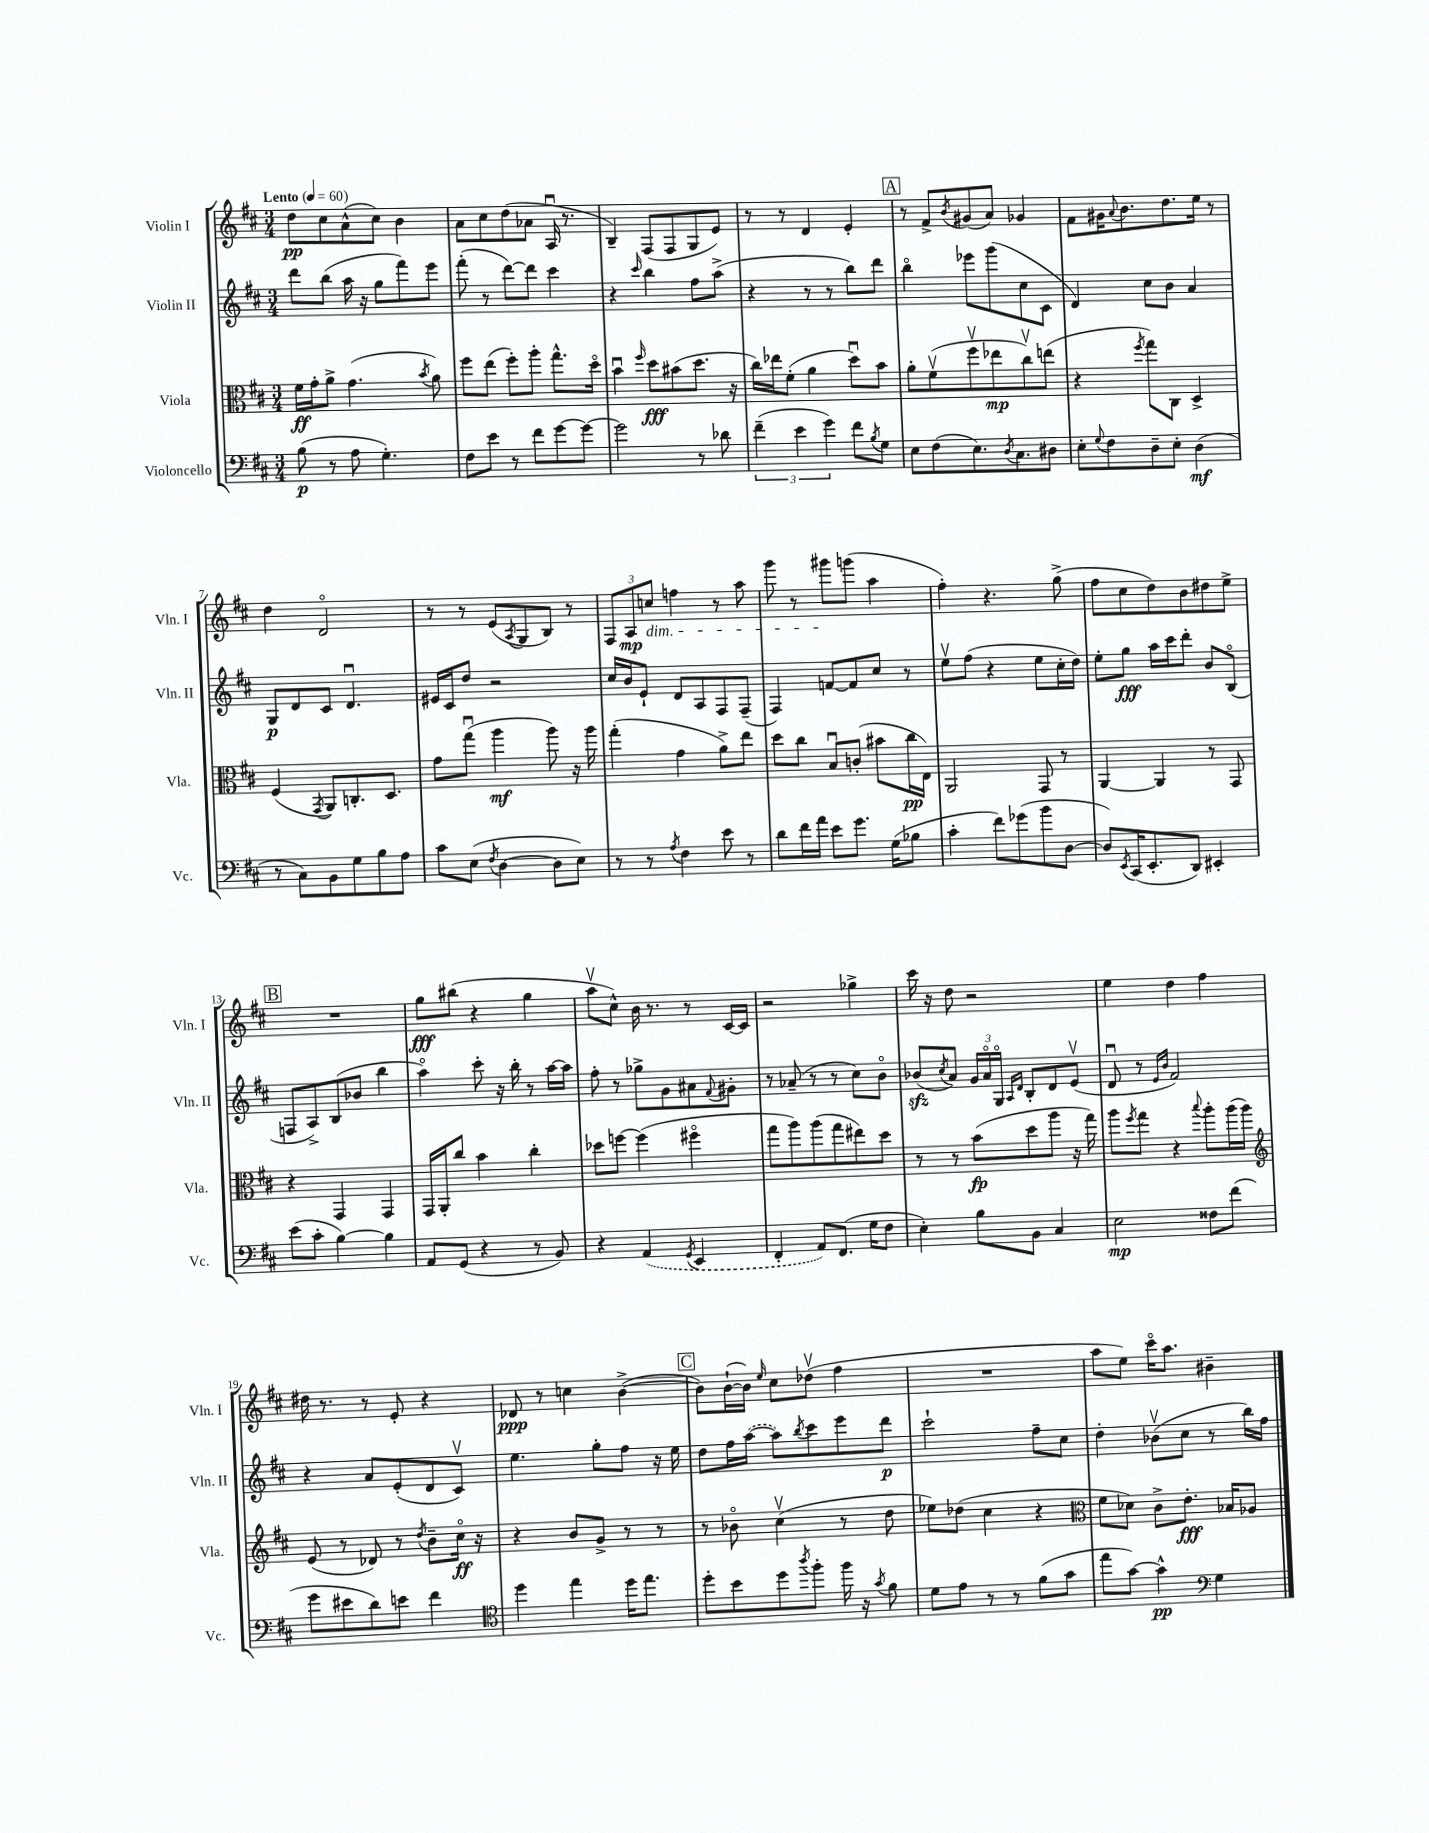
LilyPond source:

<<
\new StaffGroup <<
\new Staff = "s0" \with { instrumentName = "Violin I" shortInstrumentName = "Vln. I" } {
    \clef treble \key d \major \numericTimeSignature \time 3/4 \tempo "Lento" 4 = 60
    d''8\pp cis''8 a'8-^( cis''8) b'4 |
    a'8 cis''8 d''8( aes'8 a16\downbow r8. |
    b4--) fis8( fis8 g8 e'8) |
    r8 r8 d'4 e'4-. |
    \mark \markup { \box "A" } r8 fis'8-> \acciaccatura { b'8 } gis'8( a'8) ges'4 |
    fis'8 gis'16 \appoggiatura { a'8 } b'8. d''8. e''16 r8 |
    d''4 d'2\flageolet |
    r8 r8 e'8( \acciaccatura { a8 } g8 b8) r8 |
    \tuplet 3/2 { fis8 a8\mp c''8\dim } f''4 r8 a''8 |
    g'''8 r8 gis'''8\! g'''8( a''4 |
    fis''4-.) r4. g''8->( |
    fis''8 cis''8 d''8) b'8 dis''8 e''8-> |
    \mark \markup { \box "B" } R2. |
    g''8\fff bis''8( r4 g''4 |
    a''8\upbow cis''8-^) b'16 r8. r8 cis'16~ cis'16 |
    r2 ges''4-> |
    cis'''16 r16 d''8 r2 |
    e''4 d''4 fis''4 |
    dis''16 r8. r8 e'8-. r4 |
    des'8\ppp r8 c''4 b'4~->( |
    \mark \markup { \box "C" } b'8) b'16~-!( b'16) \grace { e''16 } cis''8 des''8\upbow( fis''4 |
    R2. |
    a''8 e''8) cis'''16\flageolet a''8. bis'4-- \bar "|." |
}
\new Staff = "s1" \with { instrumentName = "Violin II" shortInstrumentName = "Vln. II" } {
    \clef treble \key d \major \numericTimeSignature \time 3/4
    d'''8 b''8( a''16 r16 g''8 fis'''8) e'''8 |
    fis'''8-.( r8 d'''8~) d'''8 cis'''4 |
    r4 \grace { cis'''16 } b''4 fis''8 a''8->( |
    r4 r8 r8 b''8) d'''8 |
    \mark \markup { \box "A" } b''4\flageolet ees'''8 g'''8( cis''8 cis'8 |
    d'4) cis''8 b'8 a'4 |
    g8\p d'8 cis'8 d'4.\downbow |
    eis'16 cis'16 d''8 r2 |
    cis''16 b'16 e'8-! d'8 a8 fis8 fis8--( |
    fis4) f'8~ f'8 cis''8 r8 |
    e''8\upbow fis''8( r4 e''8 cis''16-. d''16) |
    e''8-. g''8\fff a''16 cis'''16 d'''8-. b'8 b8\flageolet( |
    \mark \markup { \box "B" } f8 a8->) b8( bes'8 b''4 |
    a''4\flageolet) cis'''8-. r16 b''16-. r8 a''16~ a''16 |
    fis''8-. r8 ges''8-> g'8 ais'8 \appoggiatura { fis'8 } gis'8-. |
    r8 aes'8--( r8 r8 cis''8) b'8\flageolet |
    bes'8\sfz( \acciaccatura { cis''8 } a'8) \tuplet 3/2 { g'16 a'16\flageolet g16\flageolet } \grace { a16 d'16 } b8-. d'8 e'8\upbow( |
    d'8\downbow r8 \grace { e'16 b'16 } fis'2) |
    r4 a'8 e'8-.( d'8 cis'8\upbow) |
    e''4. g''8-. fis''8 r16 e''16 |
    \mark \markup { \box "C" } d''8 fis''16 \once \slurDashed a''16~( a''8) \acciaccatura { b''8 } cis'''8 e'''8 d'''8\p |
    cis'''2-! fis''8-- cis''8 |
    d''4-. bes'8\upbow( cis''8 r8 b''16) fis''16 \bar "|." |
}
\new Staff = "s2" \with { instrumentName = "Viola" shortInstrumentName = "Vla." } {
    \clef alto \key d \major \numericTimeSignature \time 3/4
    fis'16\ff g'16-. a'8-> g'4.( \acciaccatura { b'8 } a'8) |
    fis''8 e''8( fis''8-.) a''8-. g''8.-^ d''16\flageolet |
    b'4\downbow \grace { fis''16 } d''8\fff bis'8( d''8. r16 |
    cis''16) ees''16 fis'8-.( a'4 d''8\downbow) b'8 |
    \mark \markup { \box "A" } a'8-. fis'8\upbow( fis''8\upbow ees''8\mp cis''8\upbow) e''8( |
    r4 \acciaccatura { fis''8 } g''8) cis8 d4-> |
    fis4( \acciaccatura { g,8 } a,8) c8.-. d8. |
    g'8 g''8\downbow( a''4\mf a''8) r16 a''16 |
    g''4-.( g'4 a'8->) e''8 |
    d''8 cis''8 b8\downbow c'8-.( bis'8 cis''16\pp e16) |
    a,2 g,8 r8 |
    a,4~ a,4 r8 g,8 |
    \mark \markup { \box "B" } r4 g,4 g,4 |
    g,16 a,16-. cis''8 b'4 cis''4-. |
    des''8 f''8~ f''4( fis''4\flageolet |
    g''8 a''8) a''8( g''8 eis''8) d''8 |
    r8 r8 b'8\fp( d''8 a''8 r16 g''16) |
    a''8 \acciaccatura { fis''8 } g''8 r4 \appoggiatura { b''8 } a''8-. a''16( a''16) |
    \clef treble e'8( r8 des'8) r8 \acciaccatura { d''8 } b'8-- cis''16\flageolet\ff r16 |
    r4 b'8 g'8-> r8 r8 |
    \mark \markup { \box "C" } r8 bes'8\flageolet cis''4\upbow( r8 d''8 |
    ees''8) des''8( cis''4 r4 |
    \clef alto fis'8 des'8) cis'8-> e'8.-.\fff bes16 aes8 \bar "|." |
}
\new Staff = "s3" \with { instrumentName = "Violoncello" shortInstrumentName = "Vc." } {
    \clef bass \key d \major \numericTimeSignature \time 3/4
    b8\p( r8 a8 g4.-.) |
    fis8 e'8 r8 fis'8 g'8~ g'8~ |
    g'2 r8 des'8 |
    \tuplet 3/2 { fis'4--( e'4 g'4) } fis'8 \acciaccatura { b8 } g8 |
    \mark \markup { \box "A" } e8 fis8( e8.) \acciaccatura { d8 } cis8. dis8 |
    e8-. \appoggiatura { g8 } fis8 d8-- e8-. d4\mf( |
    r8 cis8) b,8 g8 b8 a8 |
    cis'8 e8( \acciaccatura { fis8 } d4~ d8 e8) |
    r8 r8 \acciaccatura { a8 } fis4 e'8 r8 |
    d'8 fis'16 a'16 e'8 g'8. g16( bes8 |
    cis'4-. fis'8) ges'8( b'8 d8~ |
    d8) \acciaccatura { e,8 } cis,16( e,8.-. d,8) eis,4-. |
    \mark \markup { \box "B" } e'8( cis'8-. b4~) b4 |
    a,8 g,8( r4 r8 b,8) |
    r4 \once \slurDashed a,4( \acciaccatura { g,8 } e,4 |
    fis,4-. a,8) fis,8.( g16 fis8 |
    e4-.) b8 b,8 cis4 |
    e2\mp fisis8 fis'8( |
    g'8 eis'8 d'8) e'8 fis'4 |
    \clef tenor d''4 e''4 d''16 e''8. |
    \mark \markup { \box "C" } d''8-. b'8 d''8 \acciaccatura { a''8 } fis''8-. fis''16 r16 \acciaccatura { g'8 } fis'8 |
    d'8 e'8 r8 r8 fis'8( g'8 |
    e''8 g'8~) g'4-^\pp \clef bass g4 \bar "|." |
}
>>
>>
